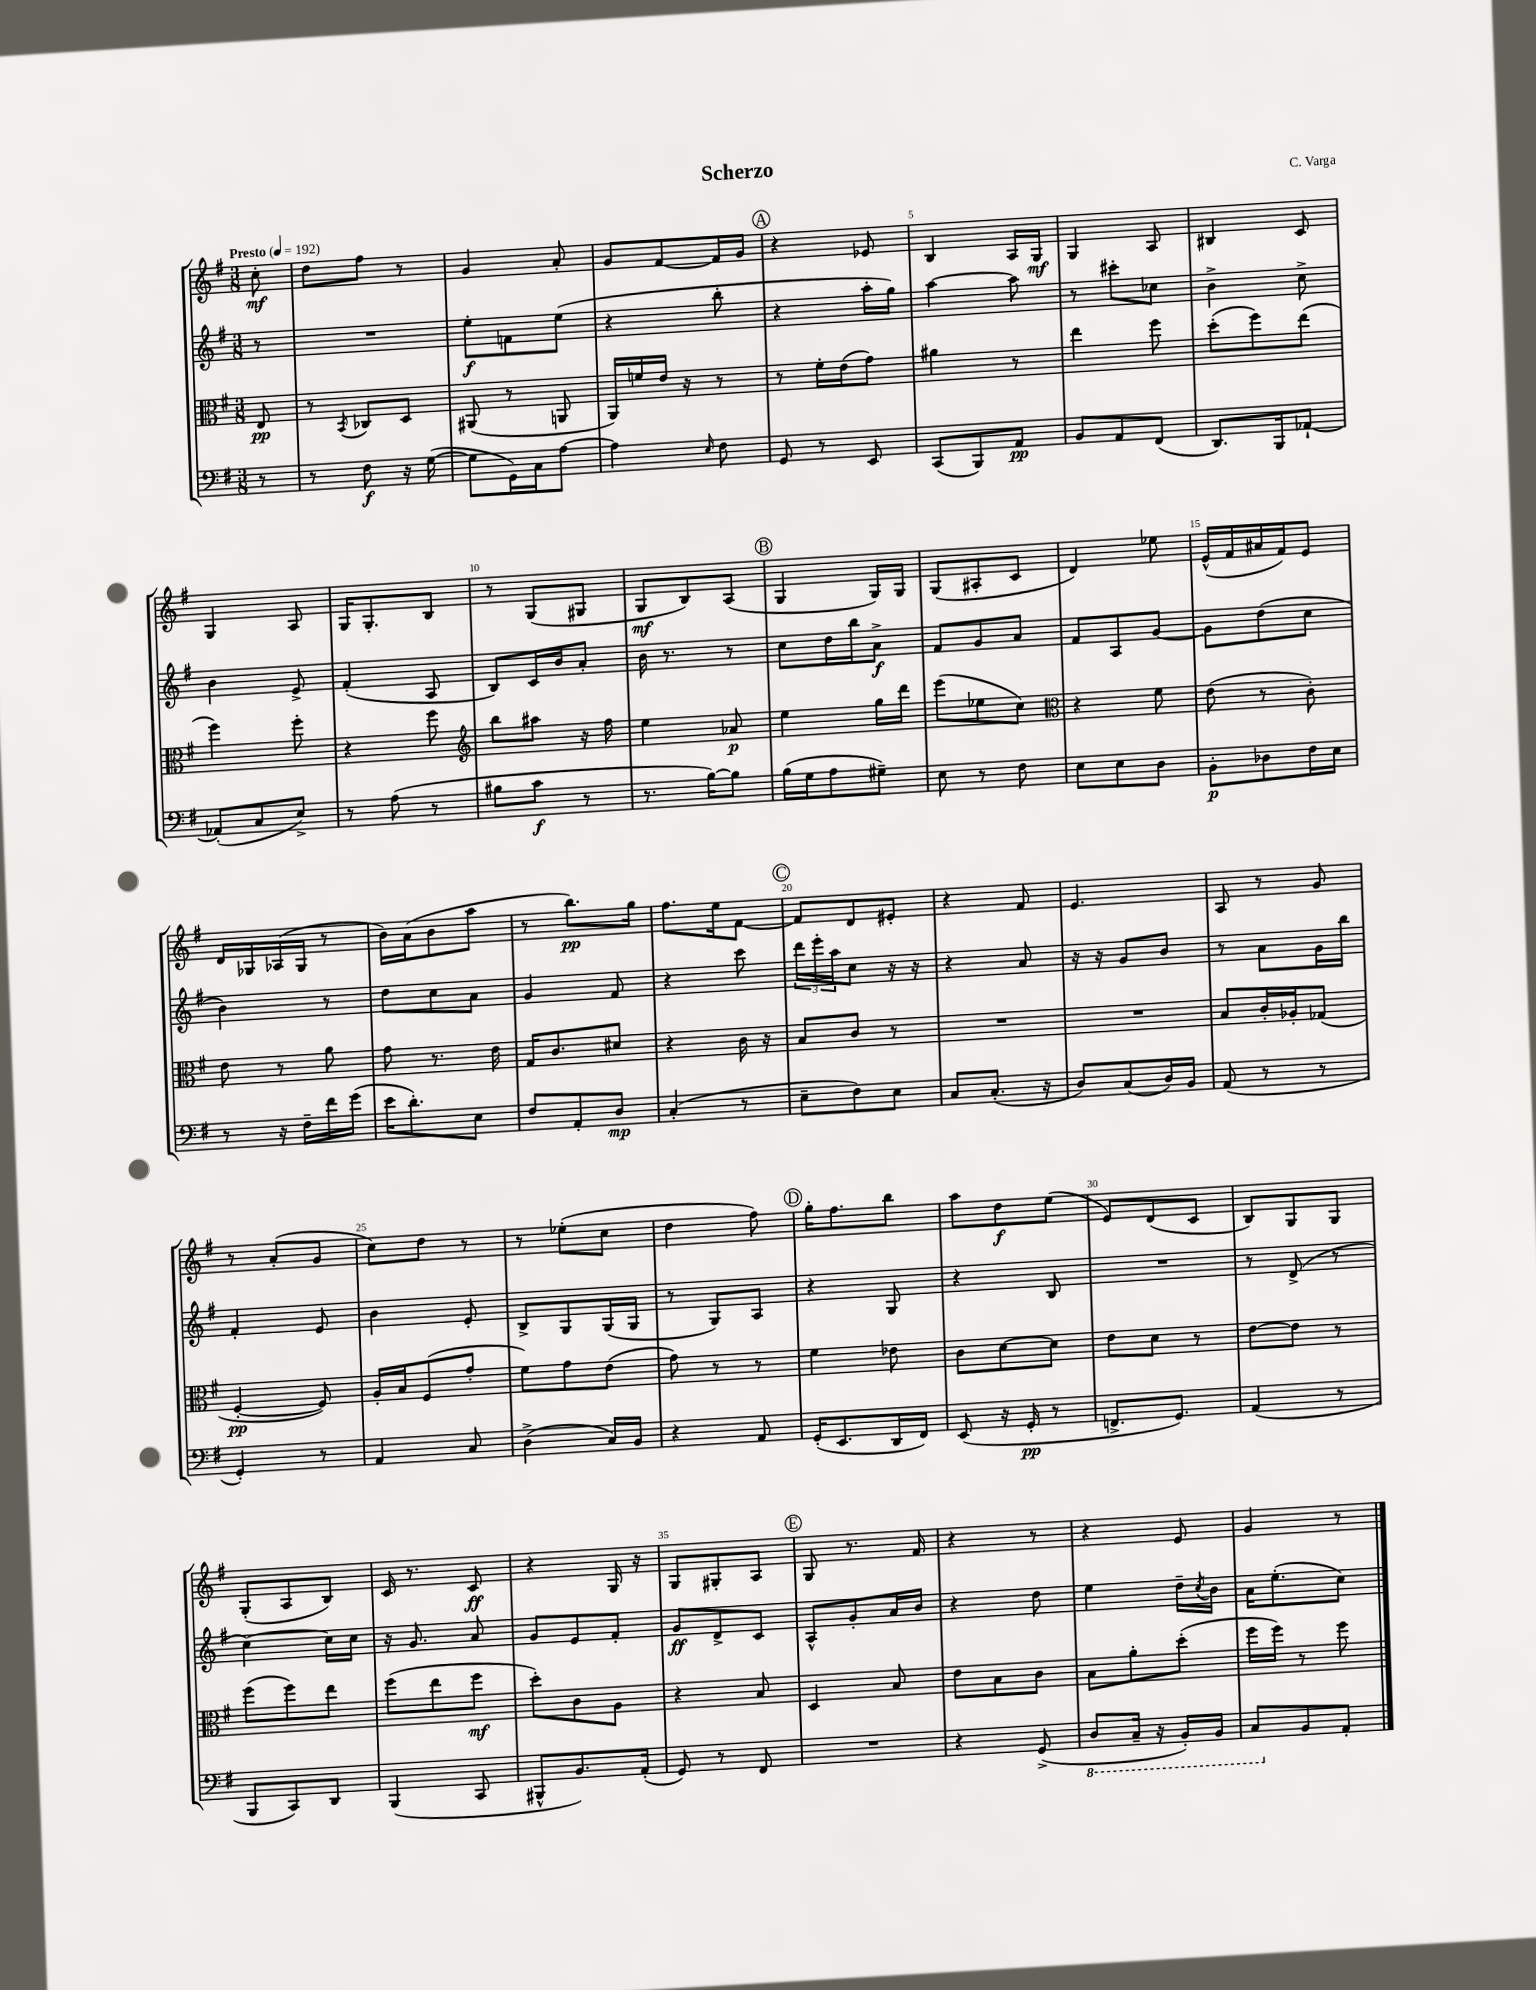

**kern	**dynam	**kern	**dynam	**kern	**dynam	**kern	**dynam
*part4	*part4	*part3	*part3	*part2	*part2	*part1	*part1
*staff4	*staff4	*staff3	*staff3	*staff2	*staff2	*staff1	*staff1
*clefF4	*	*clefC3	*	*clefG2	*	*clefG2	*
*k[f#]	*	*k[f#]	*	*k[f#]	*	*k[f#]	*
*M3/8	*	*M3/8	*	*M3/8	*	*M3/8	*
*MM192	*	*MM192	*	*MM192	*	*MM192	*
=	=	=	=	=	=	=	=
!	!	!	!	!	!	!LO:TX:a:B:t=Presto	!
8r	.	8E/	pp	8r	.	8cc'\	mf
=1	=1	=1	=1	=1	=1	=1	=1
8r	.	8r	.	4.r	.	8dd\L	.
.	.	8qBB/	.	.	.	.	.
8F#\	f	8C-X/L	.	.	.	8ff#\J	.
16r	.	8D/J	.	.	.	8r	.
([16G\	.	.	.	.	.	.	.
=2	=2	=2	=2	=2	=2	=2	=2
8G\L]	.	(8AA#X/	.	8ee'\L	f	4g/	.
16GG\L)	.	8r	.	8fn\	.	.	.
16C\J	.	.	.	.	.	.	.
[8A\J	.	8AAn/	.	(8ee\J	.	8a'/	.
=3	=3	=3	=3	=3	=3	=3	=3
4A\]	.	16AA/LL)	.	4r	.	8g/L	.
.	.	16fn/	.	.	.	.	.
.	.	16e/JJ	.	.	.	[8f#/	.
.	.	16r	.	.	.	.	.
16qqE/	.	.	.	.	.	.	.
8F#\	.	8r	.	8bb'\	.	16f#/L]	.
.	.	.	.	.	.	16g/JJ	.
!!LO:REH:place=s1:t=A
=4	=4	=4	=4	=4	=4	=4	=4
8GG/	.	8r	.	4r	.	4r	.
8r	.	16f#'\LL	.	.	.	.	.
.	.	(16e\J	.	.	.	.	.
8EE/	.	8g\J)	.	16aa'\LL	.	8e-X/	.
.	.	.	.	16gg\JJ)	.	.	.
=5	=5	=5	=5	=5	=5	=5	=5
(8CC/L	.	4a#X\	.	[4aa\	.	4B/	.
8BBB/)	.	.	.	.	.	.	.
8AA/J	pp	8r	.	8aa\]	.	16A/LL	.
.	.	.	.	.	.	16G/JJ	mf
=6	=6	=6	=6	=6	=6	=6	=6
8BB/L	.	4ee\	.	8r	.	4G/	.
8AA/	.	.	.	8ccc#X'\L	.	.	.
(8FF#/J	.	8ff#\	.	8cc-X\J	.	8A/	.
=7	=7	=7	=7	=7	=7	=7	=7
8.DD/L)	.	(8dd'\L	.	4b^\	.	4B#X/	.
.	.	8ff#\)	.	.	.	.	.
16BBB/k	.	.	.	.	.	.	.
[8AA-X`/J	.	(8ee\J	.	8cc^\	.	8c/	.
!!LO:LB:g=z
=8	=8	=8	=8	=8	=8	=8	=8
(8AA-X'/L]	.	4ff#\)	.	4b\	.	4G/	.
8C/	.	.	.	.	.	.	.
8E^/J)	.	8ff#'\	.	8e^/	.	8A/	.
=9	=9	=9	=9	=9	=9	=9	=9
8r	.	4r	.	(4f#'/	.	16G/KL	.
.	.	.	.	.	.	8.G'/	.
(8A\	.	.	.	.	.	.	.
8r	.	8ff#\	.	8A/	.	8B/J	.
=10	=10	=10	=10	=10	=10	=10	=10
*	*	*clefG2	*	*	*	*	*
8B#X\L	.	8bb\L	.	8B/L)	.	8r	.
8c\J	f	8aa#X\J	.	16c/L	.	(8G/L	.
.	.	.	.	16b/J	.	.	.
8r	.	16r	.	8a'/J	.	8G#X/J	.
.	.	16ff#\	.	.	.	.	.
=11	=11	=11	=11	=11	=11	=11	=11
8.r	.	4ee\	.	16b\	.	8G/L	mf
.	.	.	.	8.r	.	.	.
.	.	.	.	.	.	8B/)	.
[16B\KL)	.	.	.	.	.	.	.
8B\J]	.	8a-X/	p	8r	.	(8A/J	.
!!LO:REH:place=s1:t=B
=12	=12	=12	=12	=12	=12	=12	=12
(16B\LL	.	4ee\	.	8cc\L	.	4G/	.
16G\J	.	.	.	.	.	.	.
8A\	.	.	.	16dd\L	.	.	.
.	.	.	.	16bb\J	.	.	.
8G#X~\J)	.	16gg\LL	.	8a^\J	f	16G/LL)	.
.	.	16ddd\JJ	.	.	.	16G/JJ	.
=13	=13	=13	=13	=13	=13	=13	=13
8E\	.	(8eee\L	.	8f#/L	.	(8G/L	.
8r	.	8ee-X\	.	8g/	.	8A#X'/	.
8F#\	.	8cc\J)	.	8a/J	.	8c/J	.
=14	=14	=14	=14	=14	=14	=14	=14
*	*	*clefC3	*	*	*	*	*
8E\L	.	4r	.	8f#/L	.	4d/)	.
8E\	.	.	.	8A/	.	.	.
8D\J	.	8f#\	.	[8g/J	.	8ee-X\	.
=15	=15	=15	=15	=15	=15	=15	=15
8BB'\L	p	(8e\	.	8g\L]	.	(16e^^/LL	.
.	.	.	.	.	.	16f#/	.
8D-X\	.	8r	.	(8dd\	.	16a#X/	.
.	.	.	.	.	.	16f#/J)	.
16F#\L	.	8c'\)	.	8cc\J	.	8e/J	.
16E\JJ	.	.	.	.	.	.	.
!!LO:LB:g=z
=16	=16	=16	=16	=16	=16	=16	=16
8r	.	8e\	.	4b\)	.	16d/LL	.
.	.	.	.	.	.	16G-X/	.
16r	.	8r	.	.	.	(16A-X/	.
16F#~\LL	.	.	.	.	.	16G-/JJ	.
16f#\	.	8a\	.	8r	.	8r	.
(16g\JJ	.	.	.	.	.	.	.
=17	=17	=17	=17	=17	=17	=17	=17
16e\KL	.	8g\	.	8dd\L	.	16b\LL)	.
8.d'\)	.	.	.	.	.	(16a\J	.
.	.	8.r	.	8cc\	.	8b\	.
8E\J	.	.	.	8a\J	.	8aa\J	.
.	.	16e\	.	.	.	.	.
=18	=18	=18	=18	=18	=18	=18	=18
8F#/L	.	16G/KL	.	4g/	.	8r	.
.	.	8.c/	.	.	.	.	.
8AA'/	.	.	.	.	.	8.bb\L)	pp
8D/J	mp	8d#X/J	.	8f#/	.	.	.
.	.	.	.	.	.	16gg\Jk	.
=19	=19	=19	=19	=19	=19	=19	=19
(4C'/	.	4r	.	4r	.	8.ff#\L	.
.	.	.	.	.	.	16ee\k	.
8r	.	16c\	.	8ccc\	.	[8f#\J	.
.	.	16r	.	.	.	.	.
!!LO:REH:place=s1:t=C
=20	=20	=20	=20	=20	=20	=20	=20
8E~\L	.	8B/L	.	24ddd\LL	.	8f#/L]	.
.	.	.	.	24eee'\	.	.	.
.	.	.	.	24aa\J	.	.	.
8F#\)	.	8c/J	.	8cc\J	.	8d/	.
8E\J	.	8r	.	16r	.	8e#X'/J	.
.	.	.	.	16r	.	.	.
=21	=21	=21	=21	=21	=21	=21	=21
8C/L	.	4.r	.	4r	.	4r	.
(8.C'/J	.	.	.	.	.	.	.
.	.	.	.	8a/	.	8f#/	.
16r	.	.	.	.	.	.	.
=22	=22	=22	=22	=22	=22	=22	=22
8D/L)	.	4.r	.	16r	.	4.e/	.
.	.	.	.	16r	.	.	.
(8C/	.	.	.	8g/L	.	.	.
16D/L)	.	.	.	8b/J	.	.	.
16BB/JJ	.	.	.	.	.	.	.
=23	=23	=23	=23	=23	=23	=23	=23
(8AA/	.	8B/L	.	8r	.	8A/	.
8r	.	16c'/L	.	8a\L	.	8r	.
.	.	16A-X'/J	.	.	.	.	.
8r	.	(8G-X/J	.	16g\L	.	8g/	.
.	.	.	.	16bb\JJ	.	.	.
!!LO:LB:g=z
=24	=24	=24	=24	=24	=24	=24	=24
4GG'/)	.	[4F#'/	pp	4f#'/	.	8r	.
.	.	.	.	.	.	(8a'/L	.
8r	.	8F#/])	.	8e/	.	8g/J	.
=25	=25	=25	=25	=25	=25	=25	=25
4AA/	.	16A'/LL	.	4b\	.	8cc\L)	.
.	.	16B/J	.	.	.	.	.
.	.	(8F#/	.	.	.	8dd\J	.
8C/	.	8g'/J	.	8e'/	.	8r	.
=26	=26	=26	=26	=26	=26	=26	=26
(4D^\	.	8f#\L)	.	8B^/L	.	8r	.
.	.	8g\	.	8G/	.	(8ee-X'\L	.
16C/LL)	.	(8e\J	.	(16G/L	.	8cc\J	.
16BB/JJ	.	.	.	16G/JJ	.	.	.
=27	=27	=27	=27	=27	=27	=27	=27
4r	.	8g\)	.	8r	.	4dd\	.
.	.	8r	.	8G/L)	.	.	.
8AA/	.	8r	.	8A/J	.	8ff#\)	.
!!LO:REH:place=s1:t=D
=28	=28	=28	=28	=28	=28	=28	=28
(16GG'/KL	.	4f#\	.	4r	.	16gg'\KL	.
8.EE/	.	.	.	.	.	8.ff#\	.
16DD/L	.	8e-X\	.	8G/	.	8bb\J	.
16FF#/JJ)	.	.	.	.	.	.	.
=29	=29	=29	=29	=29	=29	=29	=29
(8EE/	.	8c\L	.	4r	.	8aa\L	.
16r	.	[8d\	.	.	.	8dd\	f
16GG'/	pp	.	.	.	.	.	.
8r	.	8d\J]	.	8B/	.	(8ee\J	.
=30	=30	=30	=30	=30	=30	=30	=30
8.FFn^/L	.	8e\L	.	4.r	.	8e/L)	.
.	.	8d\J	.	.	.	(8d/	.
8.GG/J)	.	.	.	.	.	.	.
.	.	8r	.	.	.	8c/J	.
=31	=31	=31	=31	=31	=31	=31	=31
(4AA/	.	[8e\L	.	8r	.	8B/L)	.
.	.	8e\J]	.	(8d^/	.	8G/	.
8r	.	8r	.	8r	.	8G/J	.
!!LO:LB:g=z
=32	=32	=32	=32	=32	=32	=32	=32
8BBB/L	.	(8ff#\L	.	[4cc\)	.	(8G'/L	.
8CC/)	.	8ff#\)	.	.	.	8A/	.
8DD/J	.	8ee\J	.	16cc\LL]	.	8B/J)	.
.	.	.	.	16cc\JJ	.	.	.
=33	=33	=33	=33	=33	=33	=33	=33
(4BBB/	.	(8ff#\L	.	16r	.	16c/	.
.	.	.	.	8.g/	.	8.r	.
.	.	8ee\	.	.	.	.	.
8CC/	.	8ff#\J	mf	8a/	.	8c/	ff
=34	=34	=34	=34	=34	=34	=34	=34
8BBB#X^^/L	.	8dd'\L)	.	8g/L	.	4r	.
8.BB/)	.	8c\	.	8e/	.	.	.
.	.	8A\J	.	8f#'/J	.	16G/	.
(16AA'/Jk	.	.	.	.	.	16r	.
=35	=35	=35	=35	=35	=35	=35	=35
8GG/)	.	4r	.	8g/L	ff	8G/L	.
8r	.	.	.	8d^/	.	8G#X'/	.
8FF#/	.	8B/	.	8c/J	.	8A/J	.
!!LO:REH:place=s1:t=E
=36	=36	=36	=36	=36	=36	=36	=36
4.r	.	4D/	.	8A^^/L	.	8G/	.
.	.	.	.	8g'/	.	8.r	.
.	.	8B/	.	16a/L	.	.	.
.	.	.	.	16b/JJ	.	16f#/	.
=37	=37	=37	=37	=37	=37	=37	=37
4r	.	8e\L	.	4r	.	4r	.
.	.	8B\	.	.	.	.	.
(8GG^/	.	8c\J	.	8dd\	.	8r	.
=38	=38	=38	=38	=38	=38	=38	=38
*8ba	*	*	*	*	*	*	*
8DD/L	.	8B\L	.	4ee\	.	4r	.
16CC~/Jk	.	8a'\	.	.	.	.	.
16r	.	.	.	.	.	.	.
16BBB'/LL)	.	(8dd'\J	.	16dd~\LL	.	8e/	.
.	.	.	.	8qcc/	.	.	.
16BBB/JJ	.	.	.	16b\JJ	.	.	.
=39	=39	=39	=39	=39	=39	=39	=39
8CC/L	.	16ff#\LL	.	16a\KL	.	4g/	.
.	.	16ff#\JJ)	.	(8.ee'\	.	.	.
*X8ba	*	*	*	*	*	*	*
8BB/	.	8r	.	.	.	.	.
8AA'/J	.	8ff#\	.	8cc\J)	.	8r	.
==	==	==	==	==	==	==	==
*-	*-	*-	*-	*-	*-	*-	*-
